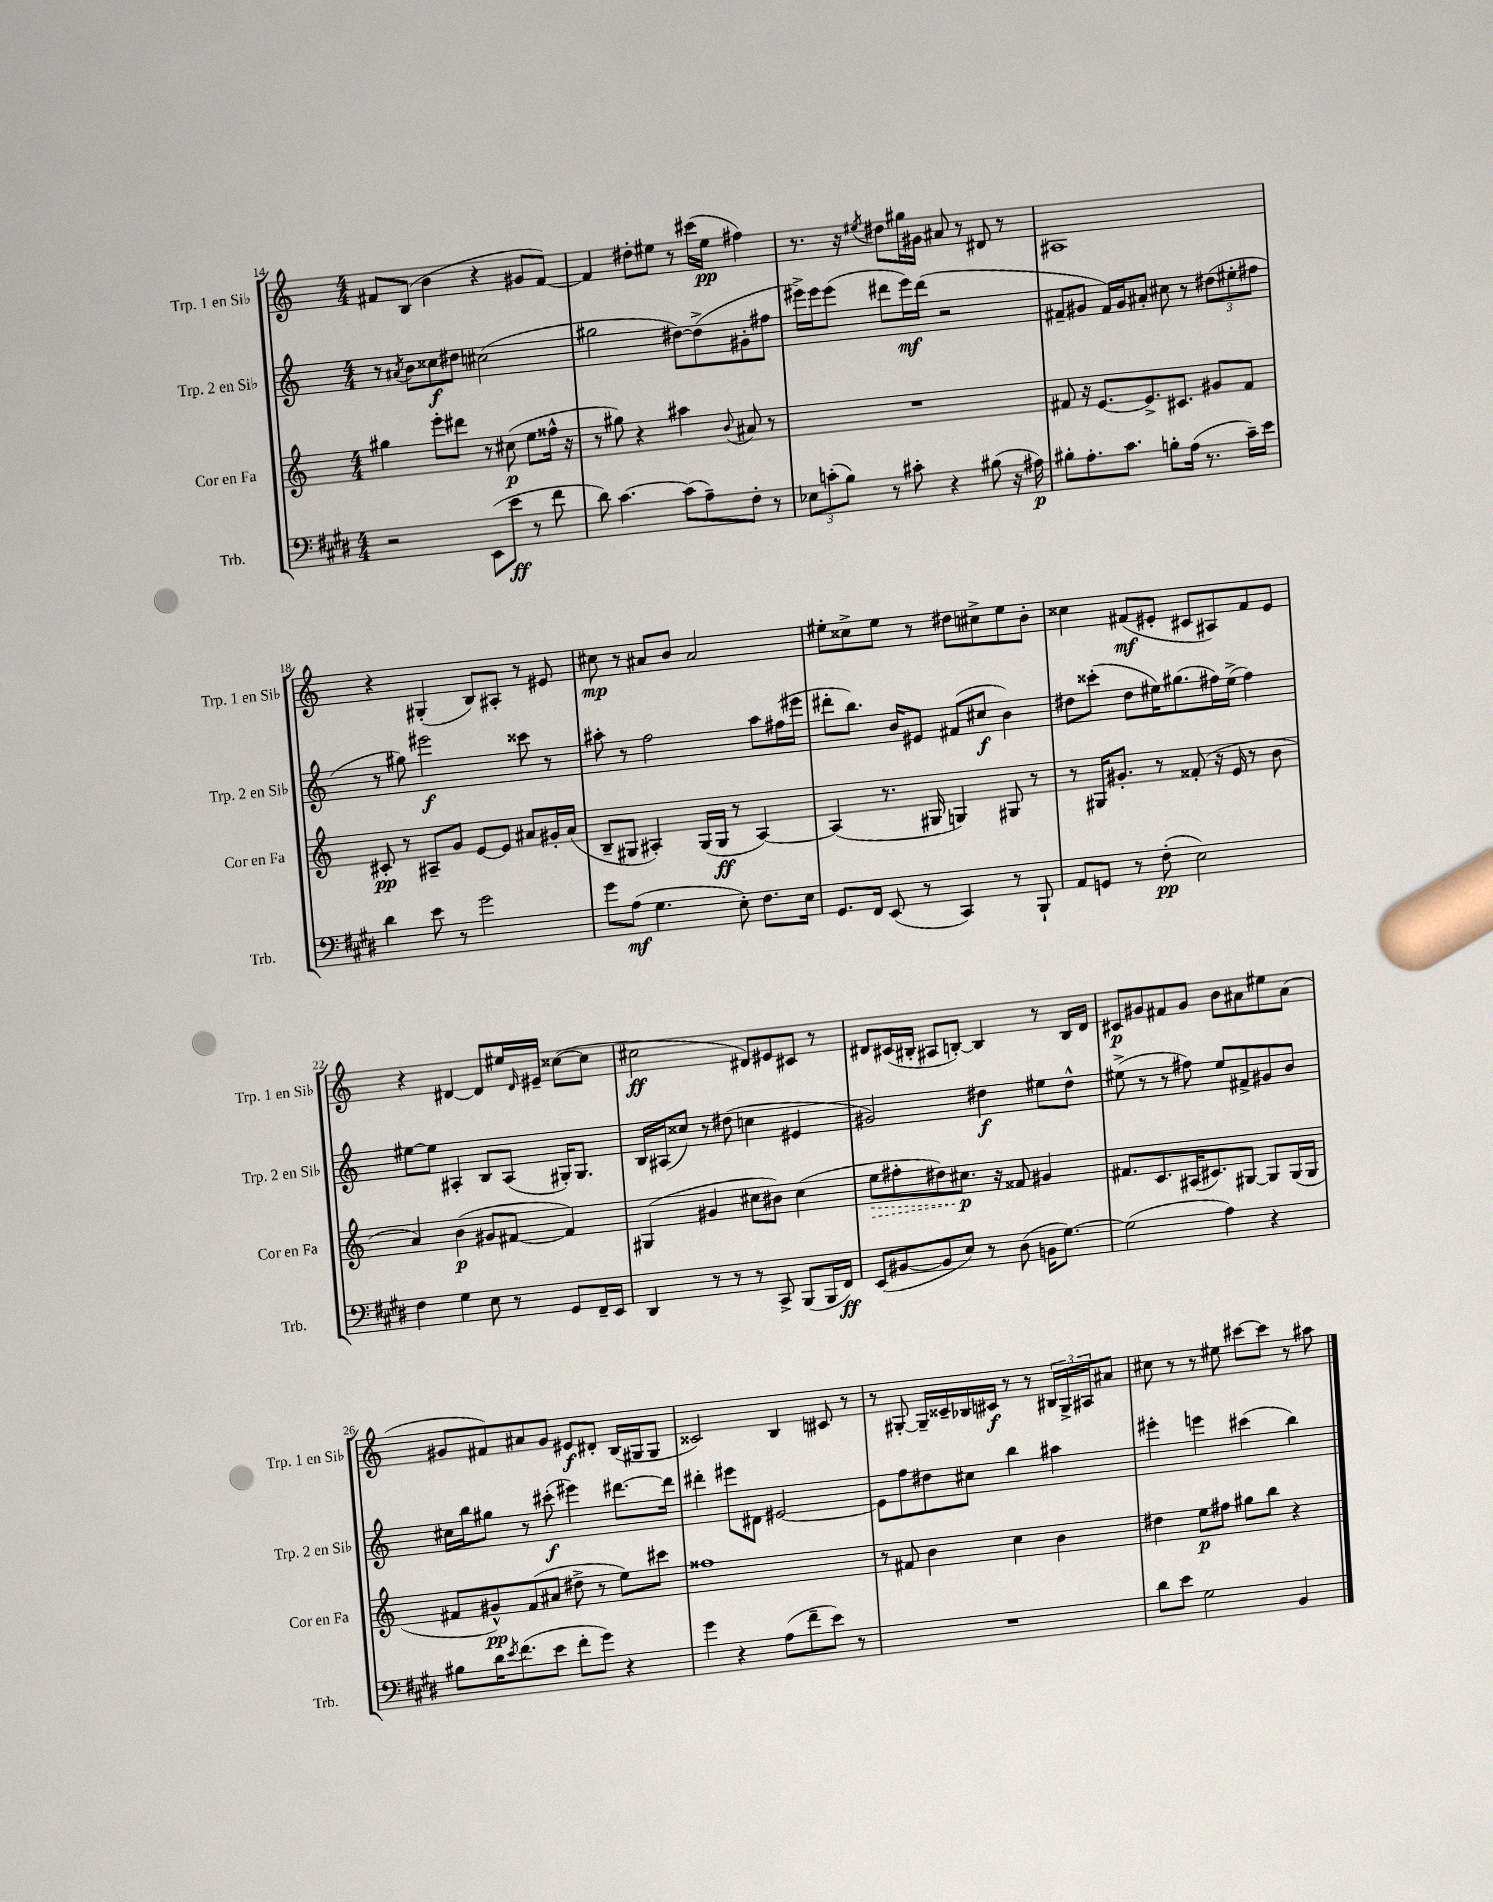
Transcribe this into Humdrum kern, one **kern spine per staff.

**kern	**dynam	**kern	**dynam	**kern	**dynam	**kern	**dynam
*part4	*part4	*part3	*part3	*part2	*part2	*part1	*part1
*staff4	*staff4	*staff3	*staff3	*staff2	*staff2	*staff1	*staff1
*I"Trb.	*	*I"Cor en Fa	*	*I"Trp. 2 en Si♭	*	*I"Trp. 1 en Si♭	*
*I'Trb.	*	*I'Cor en Fa	*	*I'Trp. 2 en Si♭	*	*I'Trp. 1 en Si♭	*
*clefF4	*	*clefG2	*	*clefG2	*	*clefG2	*
*k[f#c#g#d#]	*	*k[]	*	*k[]	*	*k[]	*
*M4/4	*	*M4/4	*	*M4/4	*	*M4/4	*
=14	=14	=14	=14	=14	=14	=14	=14
2r	.	4gg#X\	.	8r	.	8f#X/L	.
.	.	.	.	8qa#X/	.	.	.
.	.	.	.	8b\L	.	(8B/J	.
.	.	8eee'\L	.	8cc##X\	f	4b\	.
.	.	8ddd#X\J	.	8dd#X\J	.	.	.
(8EE\L	.	8r	.	(2cc#X\	.	4r	.
8e\J	ff	(8cc#X\	p	.	.	.	.
8r	.	8ee\L	.	.	.	8g#X/L	.
8f#\	.	16ff##X^^\Jk	.	.	.	[8f#/J)	.
.	.	16r	.	.	.	.	.
=15	=15	=15	=15	=15	=15	=15	=15
8d#\)	.	8r	.	2gg#X\	.	4f#/]	.
[4.c#\	.	8gg#X\)	.	.	.	.	.
.	.	4r	.	.	.	8dd#X'\L	.
.	.	.	.	.	.	8ee#X\J	.
(8c#\L]	.	4aa#X\	.	[8dd#X\L)	.	8r	.
8A~\)	.	.	.	(8dd#^\]	.	(16ccc#X\LL	.
.	.	.	.	.	.	16ee#\JJ	pp
.	.	8qqb/	.	.	.	.	.
8F#'\J	.	8a#X/	.	8g#X'\	.	4ff#X\)	.
8r	.	8r	.	8ff#X\J	.	.	.
=16	=16	=16	=16	=16	=16	=16	=16
12E-X\L	.	1r	.	16eee#X^\LL)	.	8.r	.
.	.	.	.	16eee#\J	.	.	.
(12cn'\	.	.	.	.	.	.	.
.	.	.	.	(8eee#\J	.	.	.
12B\J)	.	.	.	.	.	.	.
.	.	.	.	.	.	16r	.
.	.	.	.	.	.	8qee#X/	.
8r	.	.	.	8ddd#X\L	.	8dd#X\L	.
8c#X'\	.	.	.	16eee#\L)	mf	16gg#X\L	.
.	.	.	.	(16ddd#\JJ	.	16g#X\JJ	.
4r	.	.	.	2r	.	8a#X/	.
.	.	.	.	.	.	8r	.
(8B#X\	.	.	.	.	.	8d#X/	.
16r	.	.	.	.	.	8r	.
16A#X\)	p	.	.	.	.	.	.
=17	=17	=17	=17	=17	=17	=17	=17
8B#X'\L	.	8f#X/	.	8f#X~/L	.	1A#X	.
8.A'\	.	16r	.	8g#X/J	.	.	.
.	.	[8.e/L	.	.	.	.	.
.	.	.	.	16f#/LL)	.	.	.
8.c#\J	.	.	.	16g#/J	.	.	.
.	.	8.e^/]	.	8a#X'/J	.	.	.
8Bn'\L	.	.	.	8cc#X\	.	.	.
.	.	8.c#X/J	.	.	.	.	.
(16A\Jk	.	.	.	8r	.	.	.
8.r	.	.	.	.	.	.	.
.	.	8g#X/L	.	(12dd#X\L	.	.	.
.	.	.	.	12ee#X'\	.	.	.
16c#~\LL)	.	8f#/J	.	.	.	.	.
.	.	.	.	12ff#X\J	.	.	.
16e\JJ	.	.	.	.	.	.	.
!!LO:LB:g=z
=18	=18	=18	=18	=18	=18	=18	=18
4d#\	.	8c#X'/	pp	8r	.	4r	.
.	.	8r	.	8gg#X\)	.	.	.
8e\	.	8A#X~/L	.	2eee#X\	f	(4G#X'/	.
8r	.	8g/J	.	.	.	.	.
2g#\	.	[8e/L	.	.	.	8B/L)	.
.	.	8e/J]	.	.	.	8A#X'/J	.
.	.	8a#X/L	.	8ccc##X\	.	8r	.
.	.	16g#X'/L	.	8r	.	8e#X/	.
.	.	(16a#/JJ	.	.	.	.	.
=19	=19	=19	=19	=19	=19	=19	=19
8g#\L	.	8B~/L	.	8aa#X'\	.	8cc#X\	mp
(8A\J	mf	8G#X/J	.	8r	.	8r	.
4.G#\	.	4A#X'/)	.	2ff\	.	8a#X/L	.
.	.	.	.	.	.	8b/J	.
.	.	(16G#/LL	.	.	.	2a#/	.
.	.	16G#/JJ	ff	.	.	.	.
8E'\)	.	8r	.	.	.	.	.
8.F#\L	.	[4A#/)	.	8aa#\L	.	.	.
.	.	.	.	(16ff#X\L	.	.	.
16E\Jk	.	.	.	16eee#X\JJ	.	.	.
=20	=20	=20	=20	=20	=20	=20	=20
8.GG#/L	.	(4A#/]	.	8ddd#X'\L	.	8ee#X'\L	.
.	.	.	.	8.bb\J)	.	8cc##X^\	.
16FF#/Jk	.	.	.	.	.	.	.
(8EE/	.	8.r	.	.	.	8ee#\J	.
.	.	.	.	16b/KL	.	.	.
8r	.	.	.	8e#X/J	.	8r	.
.	.	16G#X/	.	.	.	.	.
4CC#/)	.	4Gn/)	.	(8f#X/L	.	8dd#X\L	.
.	.	.	.	8cc#X/J	f	8cc#X^\	.
8r	.	8G#X/	.	4b\)	.	8ee#\	.
8BBB`/	.	8r	.	.	.	8b'\J	.
=21	=21	=21	=21	=21	=21	=21	=21
8AA/L	.	8r	.	8dd#X\L	.	4cc##X\	.
8GGn/J	.	16G#X/KL	.	(8ccc##X'\J	.	.	.
.	.	8.g#X'/J	.	.	.	.	.
8r	.	.	.	8dd#\L	.	(8f#X/L	mf
(8F#'\	pp	8r	.	16ee#X\K)	.	8e#X'/J	.
.	.	.	.	(8.gg#X\	.	.	.
2E\)	.	(8f##X'/	.	.	.	8c#X/L	.
.	.	16r	.	16ff#X\L)	.	8A#X/)	.
.	.	16e/	.	(16ee#^\JJ	.	.	.
.	.	8r	.	4ff#\)	.	8f#/	.
.	.	8b\	.	.	.	8e#/J	.
!!LO:LB:g=z
=22	=22	=22	=22	=22	=22	=22	=22
4F#\	.	4a/)	.	[8ee#X\L	.	4r	.
.	.	.	.	8ee#\J]	.	.	.
4G#\	.	(4b\	p	4A#X'/	.	[4d#X/	.
8E\	.	8g#X/L	.	8B/L	.	8d#/L]	.
8r	.	[8f#X/J	.	(8A#/J	.	16ee#X/L	.
.	.	.	.	.	.	16qqd#/	.
.	.	.	.	.	.	16e#X~/JJ	.
8GG#/L	.	4f#/])	.	16G#X'/KL)	.	([8cc##X\L	.
.	.	.	.	8.G#/J	.	.	.
16FF#~/L	.	.	.	.	.	8cc##\J]	.
16EE/JJ	.	.	.	.	.	.	.
=23	=23	=23	=23	=23	=23	=23	=23
4DD#/	.	(4G#X/	.	16B/LL	.	2cc#X\	ff
.	.	.	.	(16A#X/J	.	.	.
.	.	.	.	8cc##X/J)	.	.	.
8r	.	4g#X/	.	8r	.	.	.
8r	.	.	.	(8dd#X\	.	.	.
8r	.	8cc#X\L	.	4ccn\	.	8d#X/L)	.
8CC#^/	.	8b#X\J)	.	.	.	8e#X/	.
(8BBB/L	.	(4cc#\	.	4e#X/	.	8c#X/J	.
16BBB/L	.	.	.	.	.	8r	.
16FF#/JJ)	ff	.	.	.	.	.	.
=24	=24	=24	=24	=24	=24	=24	=24
!	!	!	!LO:HP:b	!	!	!	!
(8EE/L	.	8ee\L	>	2g#X/)	.	8d#X/L	.
[8BB#X/	.	8ff#X'\	.	.	.	(16c#X/L	.
.	.	.	.	.	.	16B#X'/JJ	.
8BB#/]	.	8dd#X\)	.	.	.	8A#X/L	.
8E/J)	.	8.cc#X\J	p	.	.	[8Bn'/J)	.
8r	.	.	.	4dd#X\	f	4B/]	.
.	.	16r	]	.	.	.	.
(8D#\	.	8f##X/	.	.	.	.	.
16BBn\KL	.	4g#X/	.	8ee#X\L	.	8r	.
[8.G#\J)	.	.	.	.	.	.	.
.	.	.	.	8dd#^^\J	.	16B/LL	.
.	.	.	.	.	.	16d#/JJ	.
=25	=25	=25	=25	=25	=25	=25	=25
(2G#\]	.	8.f#X/L	.	(8ee#X^\	.	8c#X/L	p
.	.	.	.	8r	.	8g#X/	.
.	.	8.c/	.	.	.	.	.
.	.	.	.	8r	.	8f#X/	.
.	.	(16A#X/K	.	8ff#X\)	.	8g#/J	.
.	.	8.c#X/)	.	.	.	.	.
4A\)	.	.	.	8ee#/L	.	8b\L	.
.	.	[8G#X/J	.	8f#X^/	.	8a#X\	.
4r	.	8G#/L]	.	8g#X/	.	8ee#X\	.
.	.	(16G#/L	.	8b/J	.	(8a#\J	.
.	.	16G#/JJ	.	.	.	.	.
!!LO:LB:g=z
=26	=26	=26	=26	=26	=26	=26	=26
8B#X\L	.	8f#X/L	.	16cc#X\LL	.	8g#X/L	.
.	.	.	.	16bb\J	.	.	.
16d#\K	.	8g#X^^/)	pp	8gg#X\J	.	8f#X/)	.
8qe/	.	.	.	.	.	.	.
(8.f#\	.	.	.	.	.	.	.
.	.	(8f#/	.	8r	.	8a#X/	.
8e\J	.	8a#X/J	.	(8ccc#X'\	f	8g#/J	.
8f#'\L	.	8dd#X^\	.	4eee#X\)	.	8e#X/L	f
8g#\J)	.	8r	.	.	.	8d#X'/J	.
4r	.	8ee\L)	.	[8.ddd#X\L	.	(16B/LL	.
.	.	.	.	.	.	16G#X/J	.
.	.	8ccc#X\J	.	.	.	8G#/J	.
.	.	.	.	16ddd#\Jk]	.	.	.
=27	=27	=27	=27	=27	=27	=27	=27
4g#\	.	1ff##X	.	4ddd#X'\	.	2c##X/)	.
4r	.	.	.	8eee#X\L	.	.	.
.	.	.	.	8d#X\J	.	.	.
(8A\L	.	.	.	[2e#X/	.	4B/	.
8f#~\	.	.	.	.	.	.	.
8e\J)	.	.	.	.	.	8c#X/	.
8r	.	.	.	.	.	8r	.
=28	=28	=28	=28	=28	=28	=28	=28
1r	.	8r	.	8e#\L]	.	8r	.
.	.	8f#X/	.	8ff\	.	[8G#X'/	.
.	.	4b\	.	8dd#X\	.	16G#~/LL]	.
.	.	.	.	.	.	16c##X~/	.
.	.	.	.	8cc#X\J	.	16B-X/	.
.	.	.	.	.	.	16c#X/JJ	f
.	.	4cc\	.	4bb\	.	8r	.
.	.	.	.	.	.	8r	.
.	.	4b\	.	4aa#X\	.	24B#X/LL	.
.	.	.	.	.	.	24G#^/	.
.	.	.	.	.	.	24A#X/J	.
.	.	.	.	.	.	8a#X/J	.
=29	=29	=29	=29	=29	=29	=29	=29
8d#\L	.	4dd#X\	.	4eee#X'\	.	8cc#X\	.
8e\J	.	.	.	.	.	8r	.
2G#\	.	8ee\L	p	4eeen\	.	8r	.
.	.	8ff#X\J	.	.	.	8ee#X\	.
.	.	8gg#X\L	.	(4ccc#X\	.	[8ccc#X\L	.
.	.	8bb\J	.	.	.	8ccc#\J]	.
4BB/	.	4r	.	4bb\)	.	8r	.
.	.	.	.	.	.	8aa#X\	.
==	==	==	==	==	==	==	==
*-	*-	*-	*-	*-	*-	*-	*-
